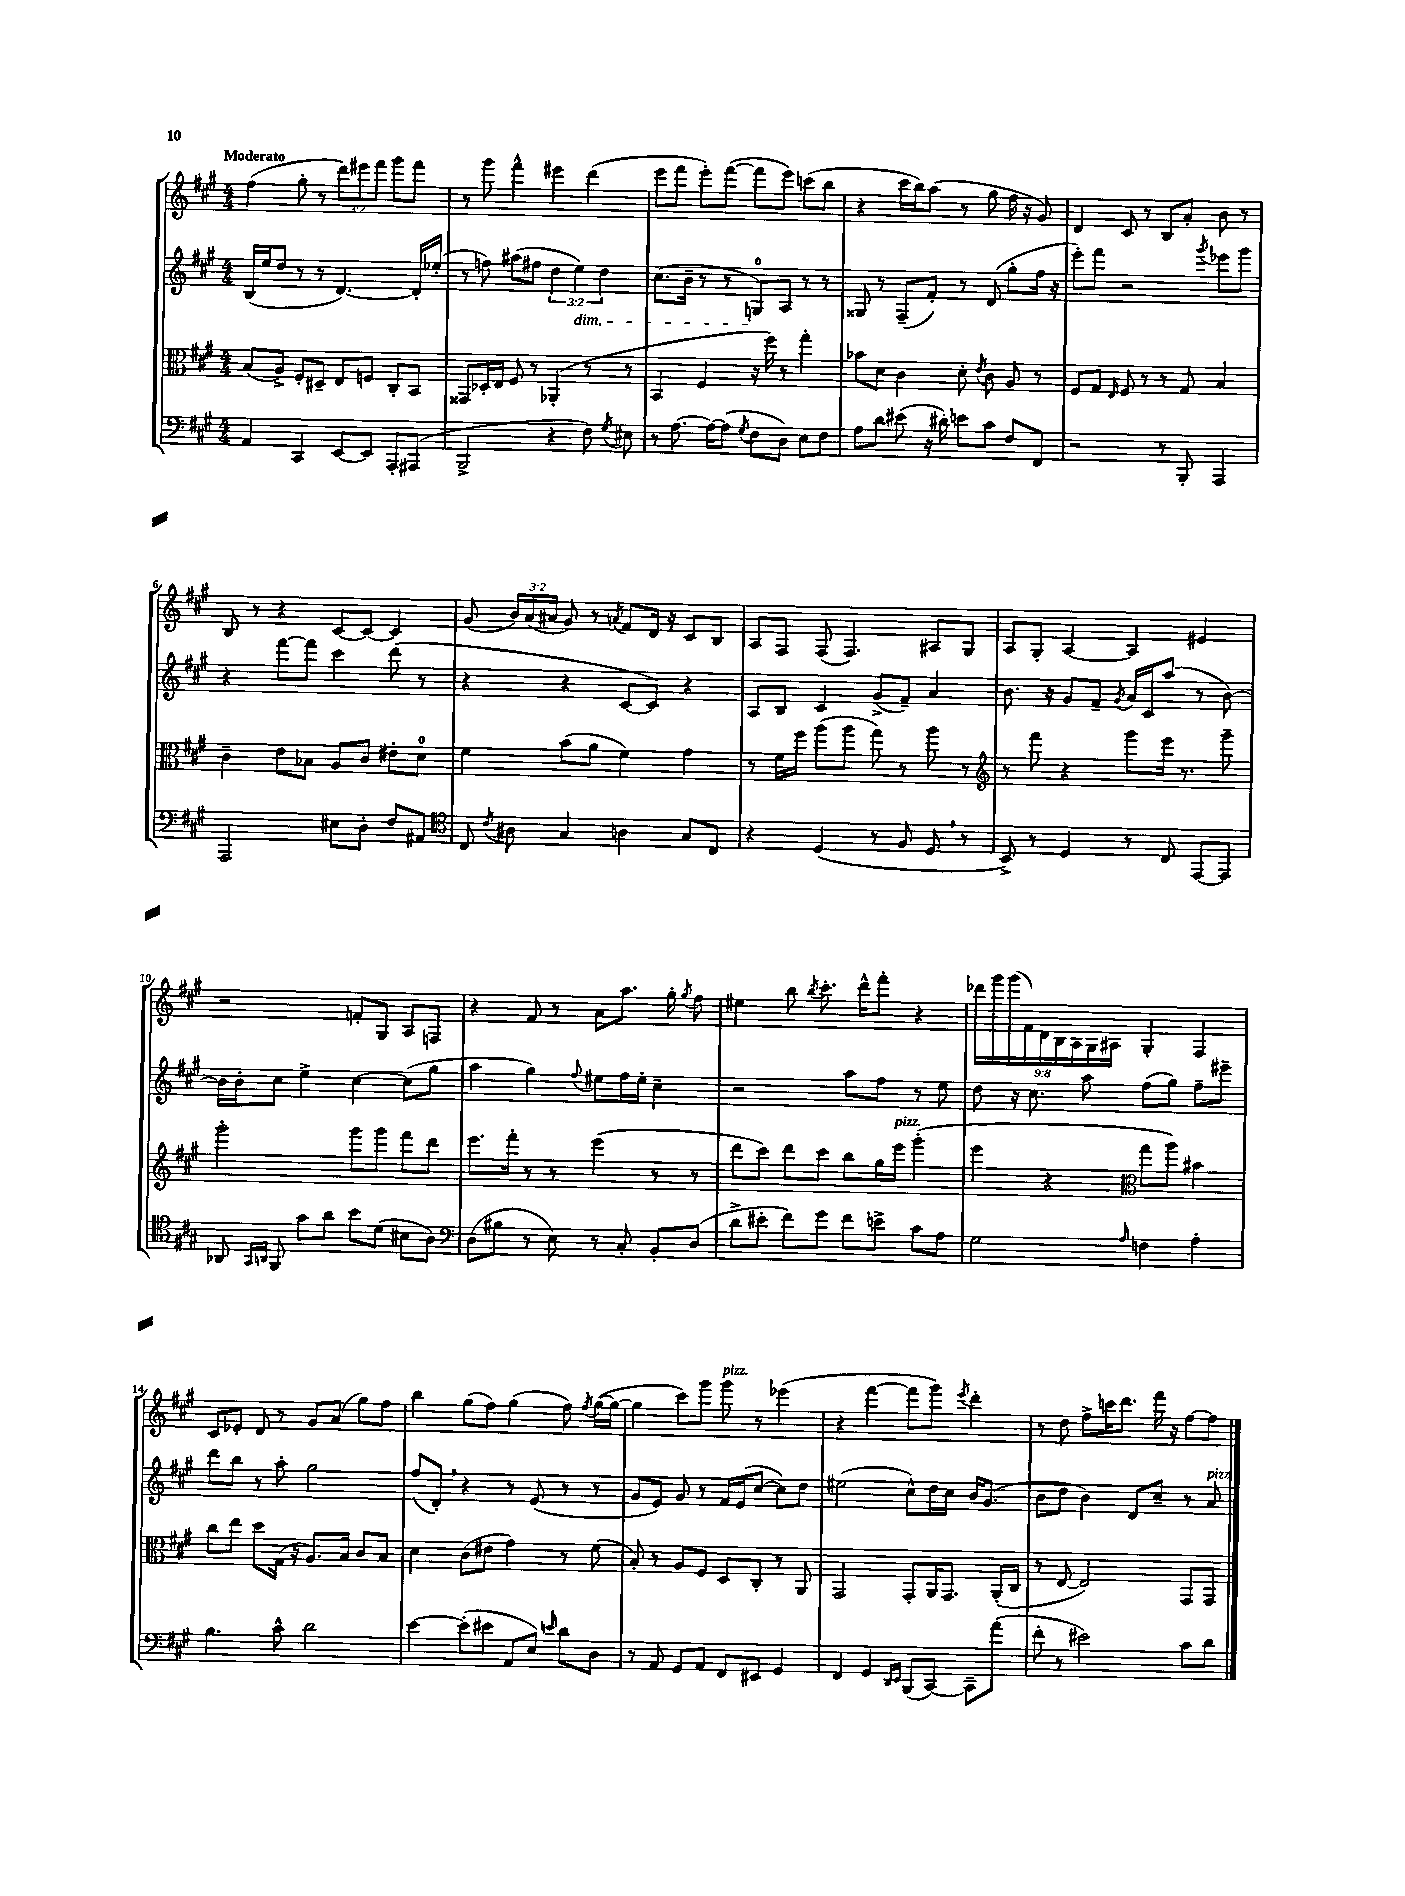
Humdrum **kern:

**kern	**kern	**kern	**kern
*staff4	*staff3	*staff2	*staff1
*clefF4	*clefC3	*clefG2	*clefG2
*k[f#c#g#]	*k[f#c#g#]	*k[f#c#g#]	*k[f#c#g#]
*M4/4	*M4/4	*M4/4	*M4/4
4AA	(8B	(16B	(4ff#
.	.	16ee	.
.	8A^)	8dd	.
4CC#	8F#'	8r	8gg#'
.	8D#~	8r	8r
[8EE	8E	[4.d)	12ddd)
.	.	.	12eee#
8EE]	8F	.	.
.	.	.	12fff#
8AAA'	8C#'	.	8ggg#
(8AAA#	8BB	16d']	8fff#
.	.	(16ee-'	.
=	=	=	=
2BBB^	8GG##	8r	8r
.	16D-'	8ff)	8ggg#
.	16E	.	.
.	8F#	(8aa#	4fff#^^
.	8r	8ff#	.
4r	(4AA-'	6dd	4eee#
.	.	6ee)	.
8F#)	8r	.	(4ddd
.	.	6dd	.
8qG#	.	.	.
8E#	8r	.	.
=	=	=	=
8r	4BB	(8.cc#	8eee
[8.A	.	.	8fff#
.	.	16b~	.
.	4F#	8r	8eee')
16A_	.	.	.
(8A]	.	8r	([8fff#
8qG#	.	.	.
8F#	16r	8G)	8fff#]
.	16ff#)	.	.
8D)	8r	8A	8eee)
8E	4gg#'	8r	(8ccc
8F#	.	8r	8bb
=	=	=	=
8A	8b-	8G##	4r
8d	8d	8r	.
(8e#	4c#	(8F#~	16ccc#
.	.	.	16bb)
16r	.	8f#')	(8aa
16d#')	.	.	.
8e	8d'	8r	8r
.	8qe	.	.
8c#	8c#	(8d	8gg#
8F#	8A	8gg#'	16ff#
.	.	.	16r
8FF#	8r	16ff#	8g#)
.	.	16r	.
=	=	=	=
2r	8F#	8eee')	4d
.	8G#	8fff#	.
.	16qqE	.	.
.	8F#	2r	8c#
.	8r	.	8r
8r	8r	.	8B
8BBB'	8G#	.	8a'
.	.	8qggg#	.
4AAA	4B	8eee-	8b
.	.	8ggg#	8r
=	=	=	=
2AAA	4c#~	4r	8B
.	.	.	8r
.	8e	[8fff#	4r
.	8B-	8fff#]	.
8E#	8A	4ccc#	[8c#
8D'	8c#	.	8c#_
8F#	8e#'	(8ddd	4c#]
8AA#	8d	8r	.
=	=	=	=
*clefC4	*	*	*
8C#	4f#	4r	(8g#
8qc#	.	.	.
8A#	.	.	24b)
.	.	.	(24a
.	.	.	24a#
4G#	(8b	4r	8g#)
.	8a	.	8r
.	.	.	8qa
4A	4f#)	[8c#	8f#
.	.	8c#])	16d
.	.	.	16r
8G#	4g#	4r	8c#
8C#	.	.	8B
=	=	=	=
4r	8r	8A	8A
.	16f#	8B	8F#
.	16ff#	.	.
(4D	(8aa	4c#	(8F#
.	8aa	.	4.F#)
8r	8gg#)	(8g#^	.
8F#	8r	8f#~)	.
8D	8aa	4a	8A#
8r	8r	.	8G#
=	=	=	=
*	*clefG2	*	*
8BB^)	8r	8.b	8A
8r	8fff#	.	8G#'
.	.	16r	.
4D	4r	8g#	[4A
.	.	8f#~	.
.	.	8qg#	.
8r	8ggg#	16a	4A]
.	.	16c#	.
8C#	16eee	(8aa	.
.	8.r	.	.
[8EE	.	8r	4e#
8EE]	8ggg#~	[8b)	.
=	=	=	=
8AA-	2ggg#'	16b]	2r
.	.	16b'	.
16qqGG#	.	.	.
16qqAA	.	.	.
8FF#	.	8cc#	.
8g#	.	4ee^	.
8a	.	.	.
8b	8ggg#	[4cc#	8f'
(8d	8ggg#	.	8G#
8B#	8fff#	(8cc#]	8A
8A)	8ddd	8gg#	8F
=	=	=	=
*clefF4	*	*	*
(8D	8.eee	4aa	4r
8B#	.	.	.
.	16fff#'	.	.
8r	8r	4gg#)	8f#
8E)	8r	.	8r
.	.	8qqff#	.
8r	(4eee	8ee#	8a
8C#'	.	16ff#	8.aa
.	.	16ee#'	.
8BB'	8r	4cc#~	.
.	.	.	16gg#'
.	.	.	8qgg#
(8D	8r	.	8ff#
=	=	=	=
8d^	8ddd	2r	4ee#
8e#'	8ccc#)	.	.
8f#)	8ddd	.	8bb
.	.	.	8qbb
8g#	8ccc#	.	8.ccc#'
8f#	8bb	8aa	.
.	.	.	16ddd^^
8e^	16gg#	8ff#	8fff#'
.	16eee	.	.
8c#	(4ggg#'	8r	4r
8A	.	8ee	.
=	=	=	=
2G#	4eee	8dd	18ddd-
.	.	.	18ggg#
.	.	.	(18ggg#
.	.	16r	.
.	.	.	18f#)
.	.	8.cc#	.
.	.	.	18d
.	4r	.	.
.	.	.	18B
.	.	.	18A
.	.	8aa	.
.	.	.	18G#
.	.	.	18A#
*	*clefC3	*	*
16qqA	.	.	.
4F	8gg#	(8ff#	4G#'
.	8aa)	8gg#)	.
4A'	4b#	8ff#~	4F#
.	.	8eee#~	.
=	=	=	=
4.B	8cc#	8ddd	8c#
.	8ee	8bb	8e-'
.	8dd	8r	8d
8c#^^	(16G#	8aa'	8r
.	16r	.	.
2d	8.A)	2gg#	8g#
.	.	.	(8a
.	16B	.	.
.	8c#	.	8gg#)
.	8B	.	8ff#
=	=	=	=
[4e	4d	(8ff#	4bb
.	.	8d')	.
(8e']	(8c#	4r	(8gg#
8e#	8e#	.	8ff#)
8AA	4g#)	8r	(4gg#
8E)	.	(8e	.
16qqe	.	.	.
8d	8r	8r	8ff#)
.	.	.	8qff#
8D	(8f#	8r	([16gg#
.	.	.	16gg#_
=	=	=	=
8r	8B')	8g#	4gg#]
8AA	8r	8e)	.
8GG#	8A	8g#	8ccc#)
8AA	8F#	8r	8ggg#
8FF#	8D	16f#	8ggg#
.	.	(16e	.
8EE#	8C#'	[8cc#	8r
4GG#	8r	8cc#])	(4eee-
.	8AA	8dd	.
=	=	=	=
4FF#	2GG#	(2ee#	4r
4GG#	.	.	[4fff#
16qqDD	.	.	.
16qqEE	.	.	.
(8BBB	8GG#'	8cc#^^)	8fff#]
[8CC#)	16AA	16dd	8ggg#)
.	8.GG#	16cc#	.
.	.	.	8qeee
8CC#~]	.	16b	4ddd'
.	.	(8.g#	.
(8a	(16AA'	.	.
.	16C#	.	.
=	=	=	=
8f#'	8r	8b	8r
8r	[8E	8dd	8dd
2e#)	2E])	4b)	8ff#^
.	.	.	16ccc
.	.	.	8.ddd
.	.	8d	.
.	.	8cc#~	16fff#
.	.	.	16r
8c#	8GG#	8r	[8ff#
8d	8GG#	8a	8ff#]
==	==	==	==
*-	*-	*-	*-
